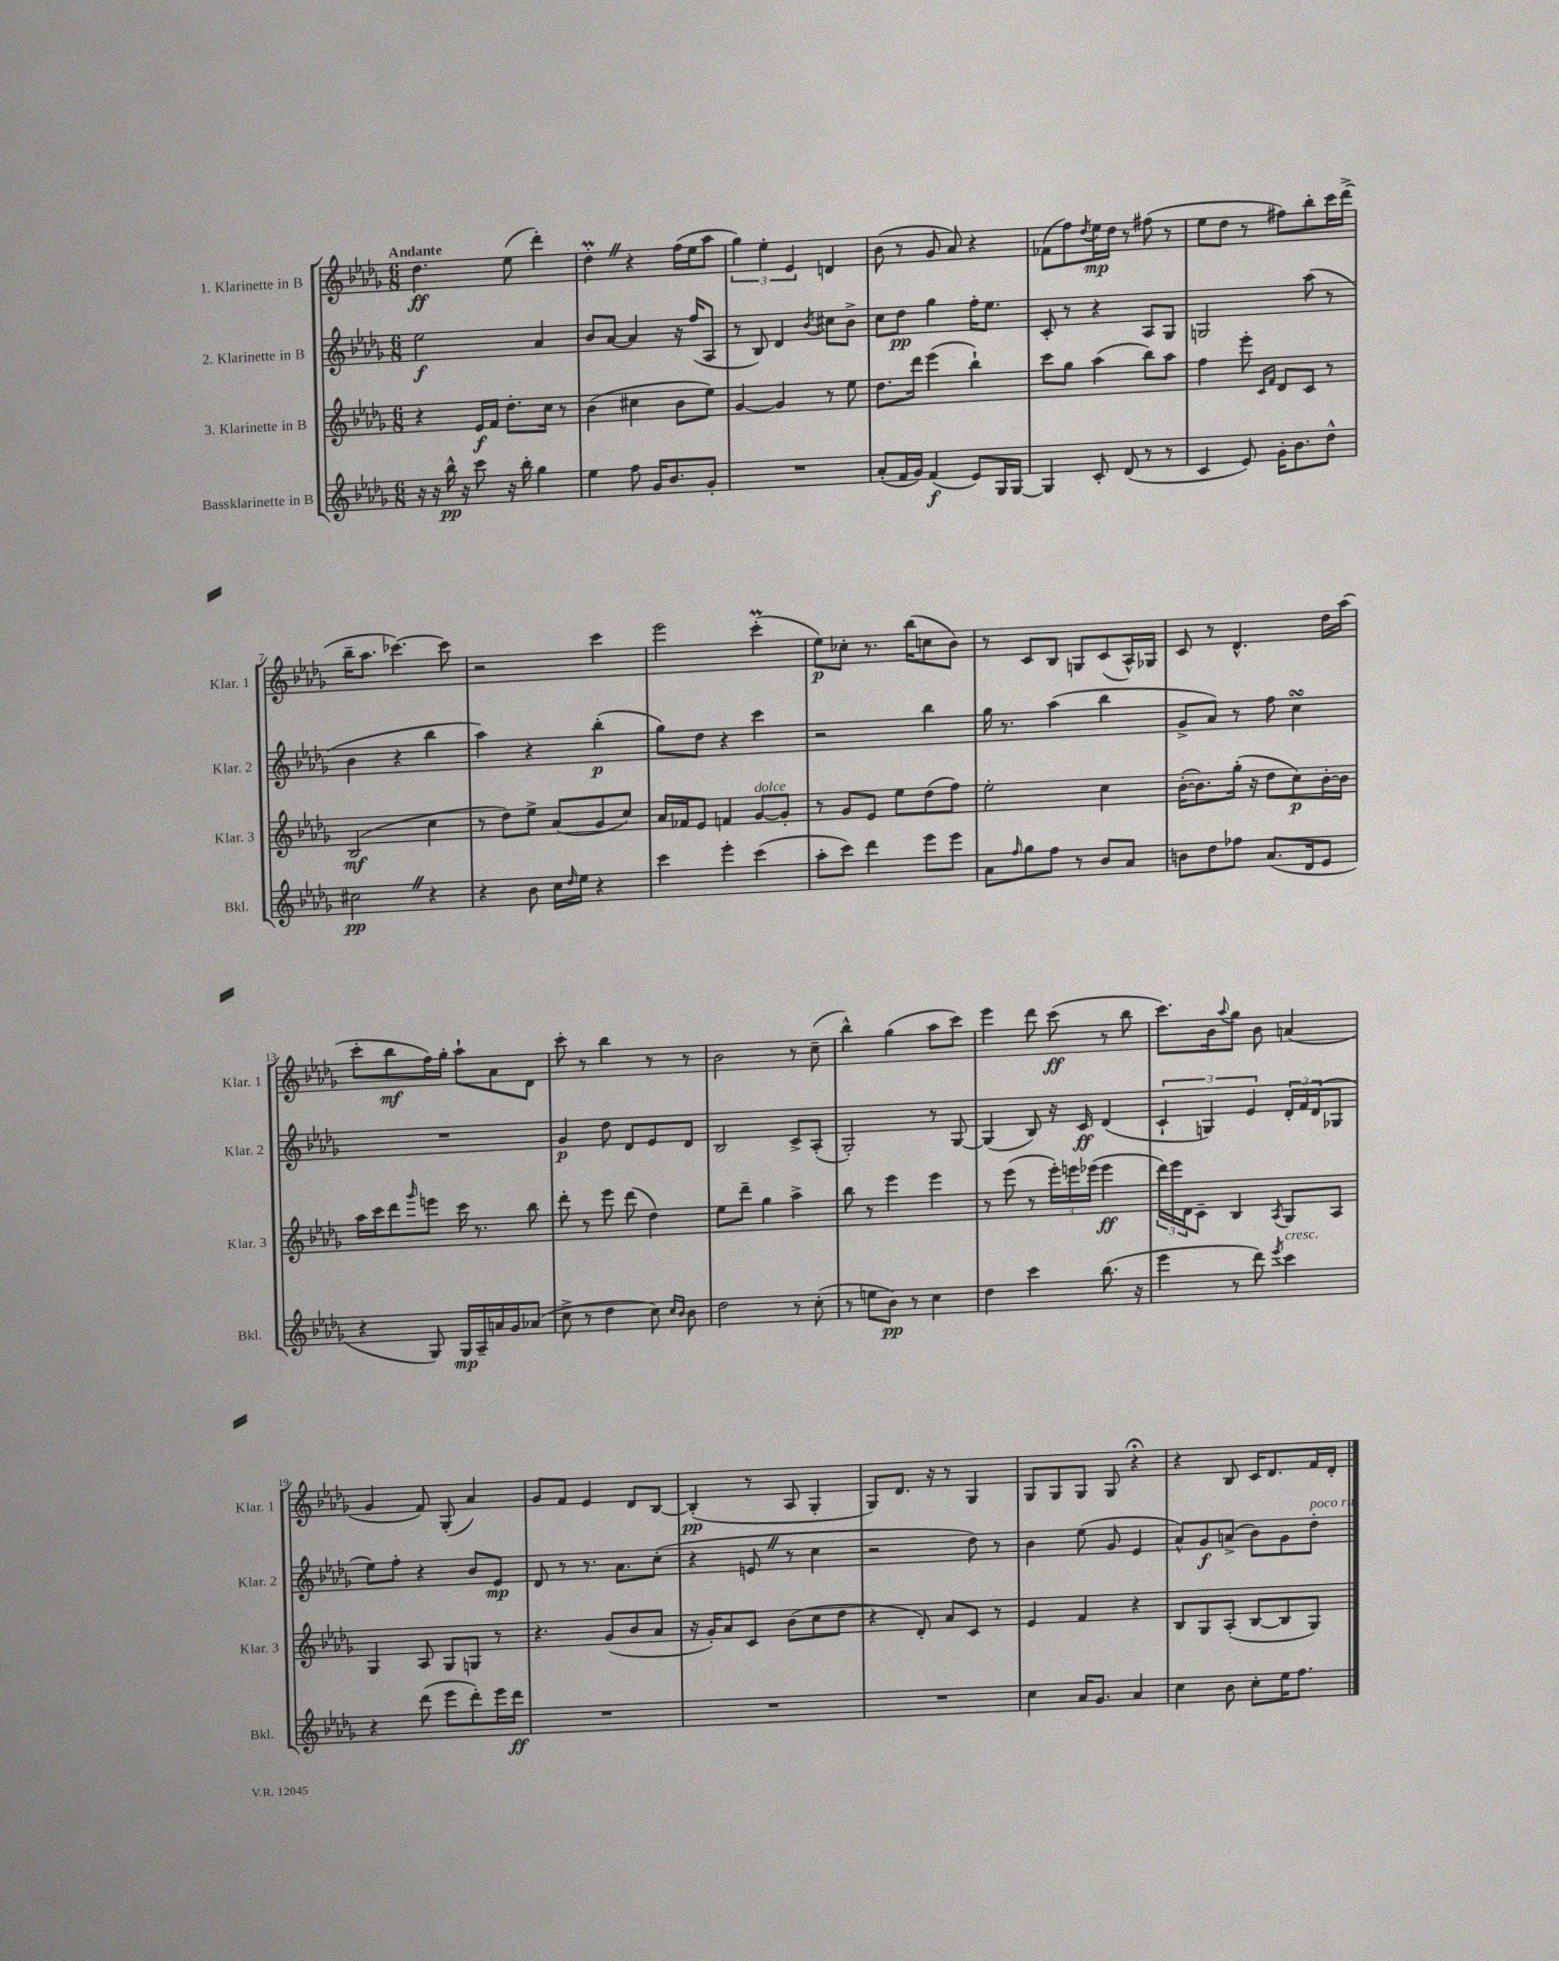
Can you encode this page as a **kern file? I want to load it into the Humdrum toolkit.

**kern	**kern	**kern	**kern
*staff4	*staff3	*staff2	*staff1
*clefG2	*clefG2	*clefG2	*clefG2
*k[b-e-a-d-g-]	*k[b-e-a-d-g-]	*k[b-e-a-d-g-]	*k[b-e-a-d-g-]
*M6/8	*M6/8	*M6/8	*M6/8
16r	4r	2ee-\	4.dd-\
16r	.	.	.
16bb-^^\	.	.	.
16r	.	.	.
8ccc\	16e-/LL	.	.
.	16f/JJ	.	.
16r	8.dd-'\L	.	(8ee-\
16bb-'\	.	.	.
4gg-\	.	4a-/	4ddd-'\)
.	16cc\Jk	.	.
.	8r	.	.
=	=	=	=
4ee-\	(4b-\	8b-/L	4dd-'\
.	.	[8a-/J	.
8ff\	4cc#\	4a-/]	4r
16g-/LK	.	.	.
8.b-/	.	.	.
.	8b-\L	16r	(16ff\LL
.	.	(16ff/LK	16ee-\J
8g-'/J	8ee-\J)	8A-/J	8aa-\J
=	=	=	=
2.r	[4g-/	8r	6gg-\)
.	.	8B-/)	.
.	.	.	6ee-'\
.	4g-/]	4d-/	.
.	.	.	6e-/
.	.	8qb-/	.
.	8r	8cc#\L	4d/
.	8ee-\	8b-^\J	.
=	=	=	=
(8a-'/L	8.dd-\L	8cc\L	(8b-\
16f/L	.	8dd-\J	8r
16g-/JJ)	16ddd-\Jk	.	.
(4f/	(4eee-\	4gg-\	8g-/
.	.	.	8a-/)
8e-/L)	4bb-`\)	16ff'\LK	4r
.	.	8.ee-\J	.
16G-/L	.	.	.
[16G-/JJ	.	.	.
=	=	=	=
4G-/]	8ccc\L	8c'/	(8f-\L
.	8gg-\J	8r	8ff\)
.	.	.	8qdd-/
8c'/	(4aa-\	4r	16ee-\L
.	.	.	16dd-\JJ
(8d-/	.	.	8r
8r	8bb-\L)	8A-/L	(8ff#\
8r	8aa-\J	8G-/J	8r
=	=	=	=
4c/	4ff\	2G/	8ee-\L
.	.	.	8dd-\J
8e-/)	8eee-'\	.	8r
.	16qqc/LL	.	.
.	16qqf/JJ	.	.
16g-'\LK	8d-/L	.	8ff#\L)
8.b-\	.	.	.
.	8c/J	(8aa-\	8bb-'\
8dd-^^\J	8r	8r	16ccc\L
.	.	.	(16ddd-^\JJ
=	=	=	=
2cc#\	(2B-/	4b-\	16bb-~\LK
.	.	.	8.aa-\J
.	.	4r	[4.ccc-\)
4r	4cc\	4bb-\	.
.	.	.	8ccc-\]
=	=	=	=
4r	8r	4aa-\)	2r
.	8dd-\L)	.	.
8b-\	8ee-^\J	4r	.
16cc\LL	(8a-/L	.	.
16qqdd-/	.	.	.
16ee-\JJ	.	.	.
4r	8g-/	(4bb-'\	4ccc\
.	8cc/J)	.	.
=	=	=	=
4ccc\	16a-/LL	8gg-\L)	2eee-\
.	16f-/J	.	.
.	8e-/J	8dd-\J	.
4eee-'\	4f/	4r	.
(4ccc\	[8g-/L	4ccc\	(4ccc'\
.	8g-'/]J	.	.
=	=	=	=
8aa-'\L	8r	2r	8ee-\L)
8ccc\J)	8g-/L	.	8cc-'\J
4ddd-\	8e-/J	.	8.r
.	8ee-\L	.	.
.	.	.	(16bb-\LK
8eee-\L	(8dd-\	4bb-\	8cc\
8eee-\J	8ff\J)	.	8b-\J)
=	=	=	=
8a-\L	2ee-'\	16gg-\	8r
.	.	8.r	.
16qqff/	.	.	.
8gg-\	.	.	8c/L
8ff\J	.	(4aa-\	8B-/J
8r	.	.	8G/L
8b-/L	4cc\	4bb-\	(8c/
8a-/J	.	.	16A-^^/L)
.	.	.	16G-/JJ
=	=	=	=
8b\L	([16b-'\LK	8g-^/L	8c/
.	8.b-\])	.	.
8dd-\	.	8a-/J)	8r
8ff-\J	(16gg-'\Jk	8r	4.d-^^/
.	16r	.	.
(8.a-/L	8dd-\L	8ff\	.
.	8cc\)	4cc\	.
16d-/k	.	.	.
8e-/J	[16b-'\L	.	16dd-\LL
.	16b-\]JJ	.	(16aa-\JJ
=	=	=	=
4r	16aa-\LL	2.r	8ccc'\L
.	16ccc\J	.	.
.	8ddd-\	.	8bb-\
.	16qqggg-/	.	.
8G-/)	8eee\J	.	16ff\L)
.	.	.	16gg-'\JJ
16G-/LL	16ccc\	.	8aa-`\L
16A-~/	8.r	.	.
16a/	.	.	8a-\
16g-/J	.	.	.
(8a-/J	8bb-\	.	8d-\J
=	=	=	=
8cc^\	8ddd-'\	4g-/	8ccc'\
8r	8r	.	8r
4dd-\	8eee-\	8dd-\	4bb-\
.	(8ddd-\	8d-/L	.
8cc\)	4dd-\)	8e-/	8r
16qqcc/LL	.	.	.
16qqb-/JJ	.	.	.
8b-\	.	8d-/J	8r
=	=	=	=
2dd-\	8ee-\L	2B-/	2b-\
.	8ddd-~\J	.	.
.	4gg-\	.	.
8r	4aa-^\	8c^/L	8r
(8cc'\	.	(8A-'/J	(8cc~\
=	=	=	=
8r	8bb-\	2G-'/)	4bb-^^\)
8ee\L	8r	.	.
8b-\J)	4eee-\	.	(4gg-\
8r	.	.	.
4cc\	4eee-\	8r	8aa-\L
.	.	[8G-/	8ccc\J)
=	=	=	=
4dd-\	8r	(4G-/]	4eee-\
.	(8eee-\	.	.
4ccc\	8r	8B-/)	8ddd-\
.	24eee-'\LL)	16r	(8ccc\
.	24eee\	.	.
.	.	16c/	.
.	(24eee-\JJ	.	.
(8.bb-\	4eee-\	(4d-/	8r
.	.	.	8bb-\
16r	.	.	.
=	=	=	=
4eee-\	24ddd-\LL)	6c`/	8.ccc\L)
.	24eee-\	.	.
.	24d-\J	.	.
.	8c~\J	.	.
.	.	6G/)	.
.	.	.	16b-\k
.	.	.	8qqaa-/
8r	4B-/	.	8gg-\J
.	.	6e-/	.
8ddd-\)	.	.	8b-\
8qeee-/	8qA-/	.	.
4ccc\	8G-/L	24d-'/LL	(4a/
.	.	24f/	.
.	.	(24d-/J	.
.	8A-/J	8G-/J	.
=	=	=	=
4r	4G-/	8ee-\L)	4g-/
.	.	8ff'\J	.
(8ddd-\	8A-/	4r	8f/)
8eee-\L	8G-/L	.	(8G-'/
8ddd-'\)	8G/J	8b-/L	4a-/)
16eee-\L	8r	8e-/J	.
16ddd-\JJ	.	.	.
=	=	=	=
2.r	4.r	8d-/	8g-/L
.	.	8r	8f/J
.	.	8.r	4e-/
.	(8g-/L	.	.
.	.	8.a-\L	.
.	8b-/	.	8d-/L
.	8a-/J	(8cc'\J	[8B-/J
=	=	=	=
2.r	16r	4r	(4B-'/]
.	16g-'/LK)	.	.
.	8a-/	.	.
.	8c/J	8e/	8r
.	(8b-\L	8r	8A-/
.	8cc\	4cc\	4G-'/
.	8dd-\J	.	.
=	=	=	=
2.r	4r	2r	8G-/L)
.	.	.	8.d-/J
.	8d-'/)	.	.
.	.	.	16r
.	8a-/L	.	8r
.	8c/J	8dd-\)	4G-/
.	8r	8r	.
=	=	=	=
4cc\	4e-/	4b-\	8G-/L
.	.	.	8G-/
16a-/LK	4f/	(8ee-\	8G-/J
8.g-/J	.	.	.
.	.	8g-/	8G-/
4a-/	4r	4e-/	4r;
=	=	=	=
4cc\	8B-/L	8a-^^/L)	4r
.	8G-/	8g-/	.
8b-\	(8A-'/J	(8a^/J	8B-/
8cc'\L	[8B-/L	8b-\L)	16c/LK
.	.	.	8.d-/
16ee-\K	8B-/]	8g-\	.
8.ff\J	.	.	.
.	8G-/J)	8dd-'\J	16f/L
.	.	.	16d-'/JJ
==	==	==	==
*-	*-	*-	*-
